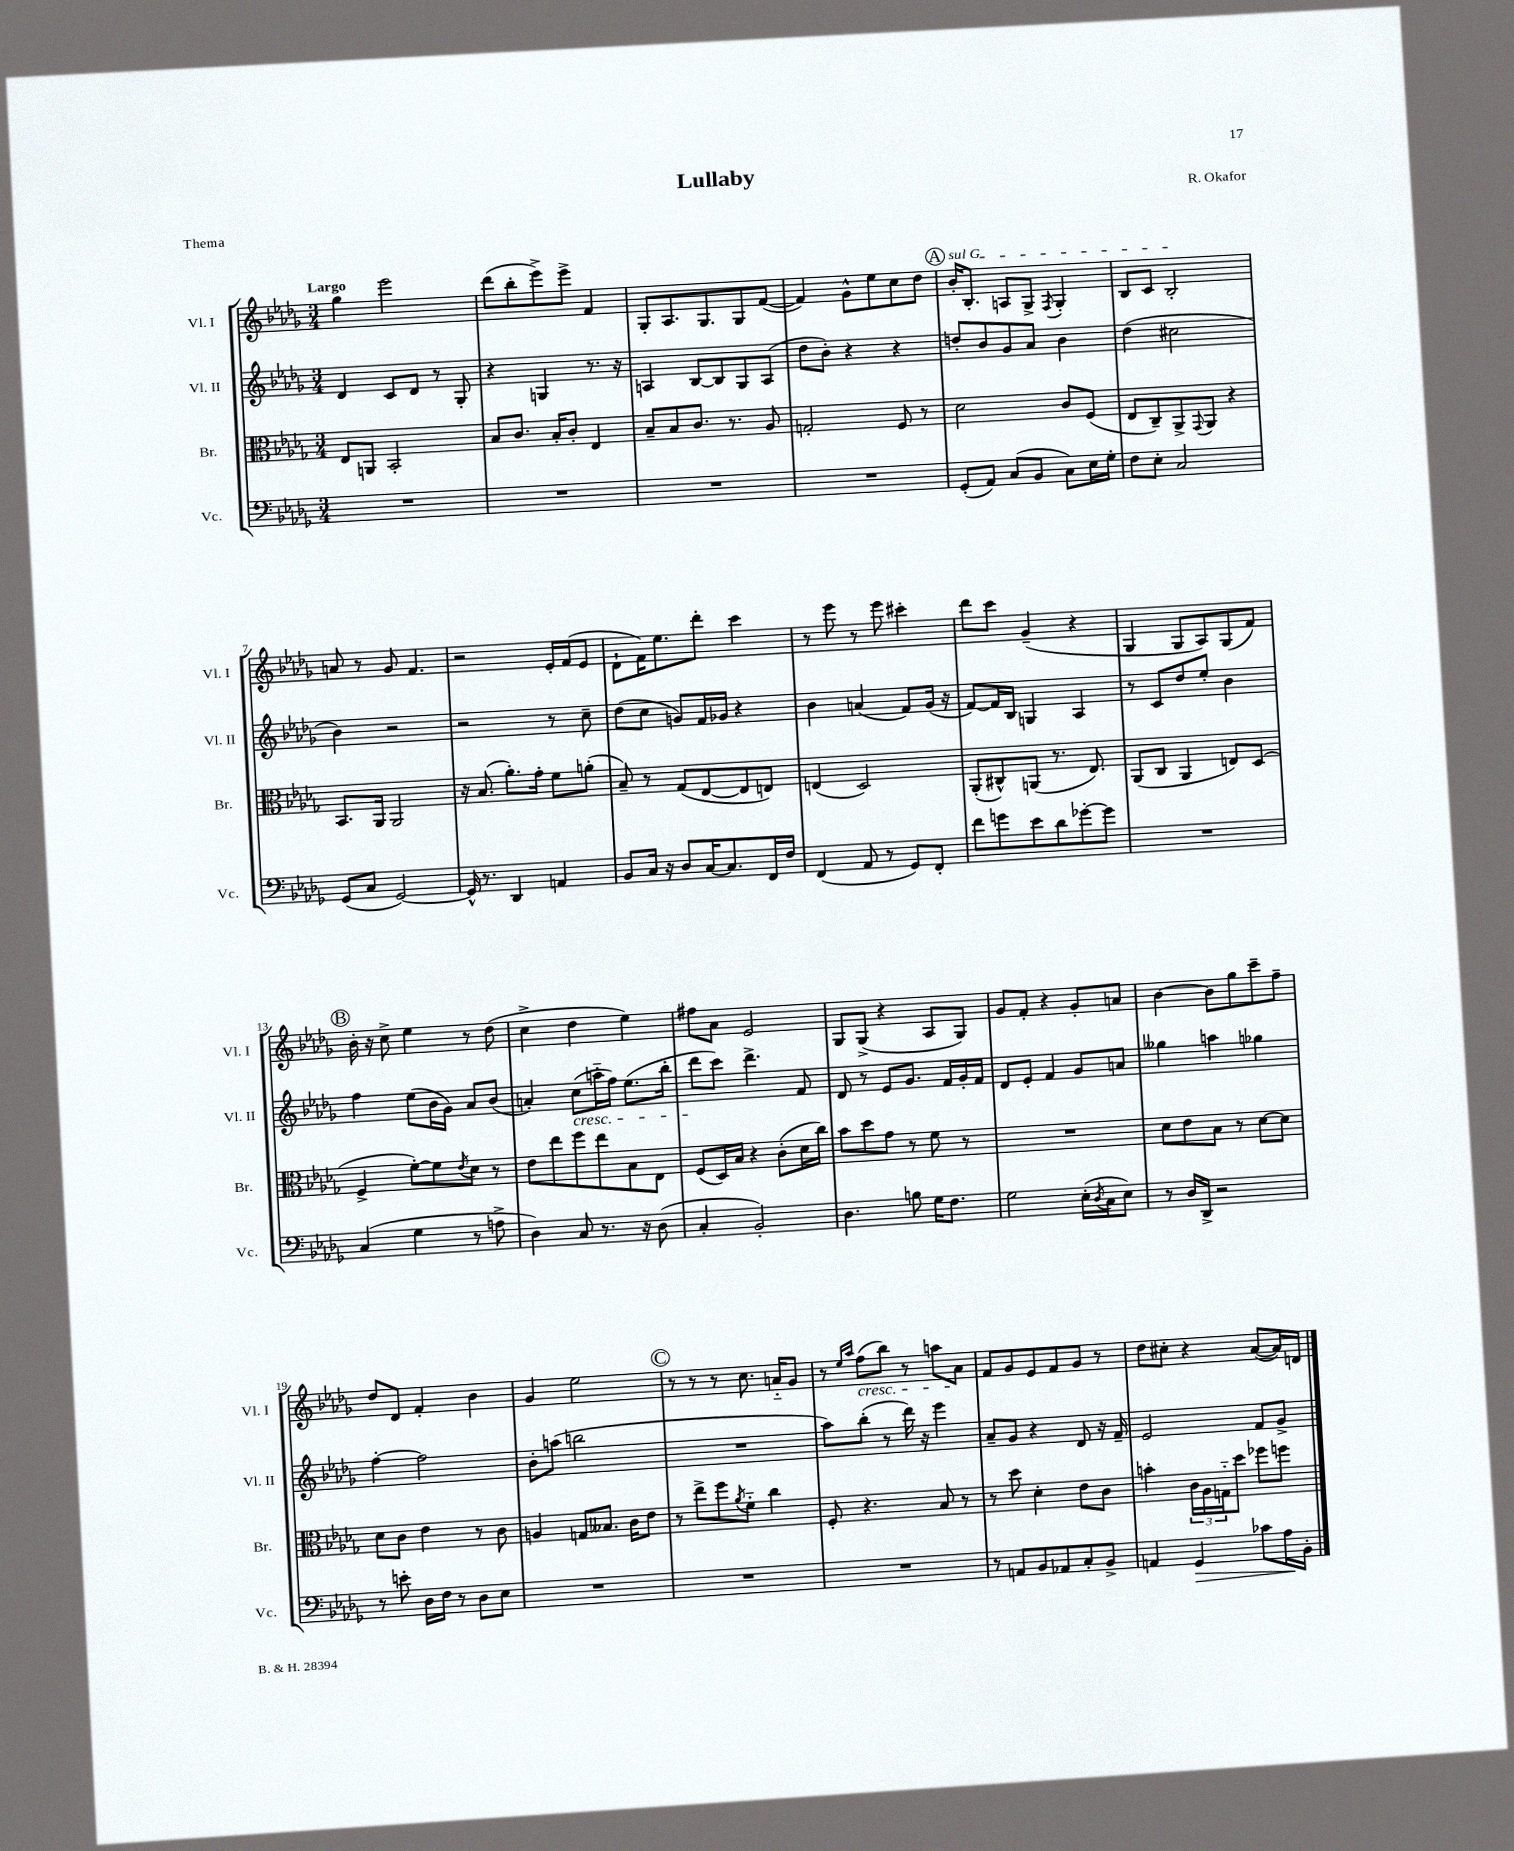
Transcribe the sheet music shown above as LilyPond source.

\header { title = "Lullaby" composer = "R. Okafor" piece = "Thema" }
<<
\new StaffGroup <<
\new Staff = "s0" \with { instrumentName = "Vl. I" shortInstrumentName = "Vl. I" } {
    \clef treble \key des \major \numericTimeSignature \time 3/4 \tempo "Largo"
    ges''4 ees'''2 |
    des'''8( bes''8-. ees'''8->) ees'''8-> f'4 |
    ges8-. aes8. ges8. ges8 f'8~( |
    f'4) ges'8-^ ees''8 c''8 des''8 |
    \mark \markup { \circle "A" } \once \override TextSpanner.bound-details.left.text = \markup { \italic "sul G" } bes'16-.\startTextSpan bes8.-. a8 ges8-> \acciaccatura { f8 } ges4-. |
    bes8 c'8 bes2-.\stopTextSpan |
    a'8 r8 ges'8 f'4. |
    r2 ees'16-. f'16( ees'8 |
    des'8-! f'16) ees''8. des'''8-. c'''4 |
    r8 ees'''8 r8 ees'''8 cis'''4-. |
    des'''8 c'''8 ges'4--( r4 |
    ges4 ges8 aes8) ges8( f'8) |
    \mark \markup { \circle "B" } bes'16-. r16 c''8-> ees''4 r8 des''8( |
    c''4-> des''4 ees''4) |
    fis''8 aes'8 ees'2 |
    ges8 ges8->( r4 aes8 ges8) |
    ges'8 f'8-. r4 ges'8-. a'8 |
    bes'4~ bes'8 ges''8 c'''8-- f''8-- |
    des''8 des'8 f'4-. bes'4 |
    ges'4 ees''2 |
    \mark \markup { \circle "C" } r8 r8 r8 c''8. a'16-_ ges'8 |
    r8 \grace { ees''16 aes''16 } f''8\cresc( bes''8) r8 a''8 aes'8\! |
    f'8 ges'8 ees'8 f'8 ges'8 r8 |
    des''8 cis''8-. r4 aes'8~( aes'16) d'16 \bar "|." |
}
\new Staff = "s1" \with { instrumentName = "Vl. II" shortInstrumentName = "Vl. II" } {
    \clef treble \key des \major \numericTimeSignature \time 3/4
    des'4 c'8 des'8 r8 ges8-. |
    r4 g4 r8. r16 |
    a4 bes8~ bes8 ges8 a8( |
    des''8 bes'8-.) r4 r4 |
    \mark \markup { \circle "A" } d''8-. bes'8 ges'8 aes'8 bes'4 |
    des''4( cis''2 |
    bes'4) r2 |
    r2 r8 c''8-- |
    des''8( c''8 g'8) f'16 ges'16 r4 |
    bes'4 a'4( f'8) ges'16( r16 |
    f'8~) f'16 bes16 g4 aes4 |
    r8 c'8 des''8 ees''8-. bes'4 |
    \mark \markup { \circle "B" } f''4 ees''8( bes'16 ges'16) aes'8 bes'8( |
    a'4-.) c''8\cresc( a''16-_ f''16) ees''8.( bes''16-. |
    des'''8\! c'''8) des'''4.-> f'8 |
    des'8 r8 ees'8 ges'8. f'16 ges'16-. f'16 |
    des'8 ees'8-. f'4 ges'8 a'8 |
    geses''4 a''4 ges''4 |
    f''4~-. f''2 |
    bes'8-. a''8( b''2 |
    \mark \markup { \circle "C" } R2. |
    aes''8) bes''8-.( r8 des'''16) r16 ees'''4 |
    aes'8-- ges'8 r4 des'8 r16 f'16-- |
    ees'2 f'8 ges'8-> \bar "|." |
}
\new Staff = "s2" \with { instrumentName = "Br." shortInstrumentName = "Br." } {
    \clef alto \key des \major \numericTimeSignature \time 3/4
    ees8 a,8 bes,2-. |
    bes8 c'8. bes16-. c'8-. ees4 |
    bes8-- bes8 c'8. r8. aes8 |
    g2-. f8 r8 |
    \mark \markup { \circle "A" } des'2 c'8 f8( |
    ees8 c8--) aes,8-> \appoggiatura { ges,8 } aes,8 r4 |
    bes,8. aes,16 aes,2 |
    r16 bes8.( aes'8.-.) ges'16-. f'8 a'8-.( |
    bes8--) r8 ges8( ees8~ ees8 e8) |
    e4( des2) |
    aes,8-.( cis8-^) a,8( r8. ees8.) |
    aes,8( c8 aes,4 e8) des8( |
    \mark \markup { \circle "B" } f4-> f'8~-.) f'8 \acciaccatura { ees'8 } des'8 r8 |
    ees'8 ees''8 f''8 ees''8 bes8 ees8 |
    f8( des16) bes16 r4 c'8-.( des'16 c''16) |
    bes'8 des''8 ges'8 r8 f'8 r8 |
    R2. |
    des'8 ees'8 bes8 r8 des'8~ des'8 |
    des'8 c'8 ees'4 r8 c'8 |
    a4 g8 beses8. c'16 ees'8 |
    \mark \markup { \circle "C" } r8 ees''8-> f''8 \acciaccatura { aes'8 } f'8-_ c''4 |
    f8-. r4. bes8 r8 |
    r8 des''8 des'4-. ees'8 c'8 |
    b'4-. \tuplet 3/2 { c'16 aes16 g16-_ } des''8 fes''8 f''8 \bar "|." |
}
\new Staff = "s3" \with { instrumentName = "Vc." shortInstrumentName = "Vc." } {
    \clef bass \key des \major \numericTimeSignature \time 3/4
    R2. |
    R2. |
    R2. |
    R2. |
    \mark \markup { \circle "A" } ges,8-.( aes,8) c8( bes,8 c8) ees16 ges16-. |
    f8 ees8-. c2 |
    ges,8( c8 ges,2~) |
    ges,16-^ r8. des,4 a,4 |
    bes,8 c16 r16 des8 c16~ c8. f,16 f16 |
    f,4( aes,8 r8 ges,8) f,8-. |
    f'8 g'8 ees'8 des'8 ges'8~-. ges'8 |
    R2. |
    \mark \markup { \circle "B" } c4( ges4 r8 a8-> |
    des4) c8 r8. r16 des8( |
    c4-. bes,2-.) |
    des4. b8 ges16 f8. |
    ges2 ees16-.( \acciaccatura { des8 } c16 ees8) |
    r8 des16 des,16-> r2 |
    r8 e'8-. des16 f16 r8 des8 ees8 |
    R2. |
    \mark \markup { \circle "C" } R2. |
    R2. |
    r8 a,8 bes,8 aes,8 c8-. bes,8-> |
    a,4 ges,4\> ces'8 aes16\! bes,16-. \bar "|." |
}
>>
>>
